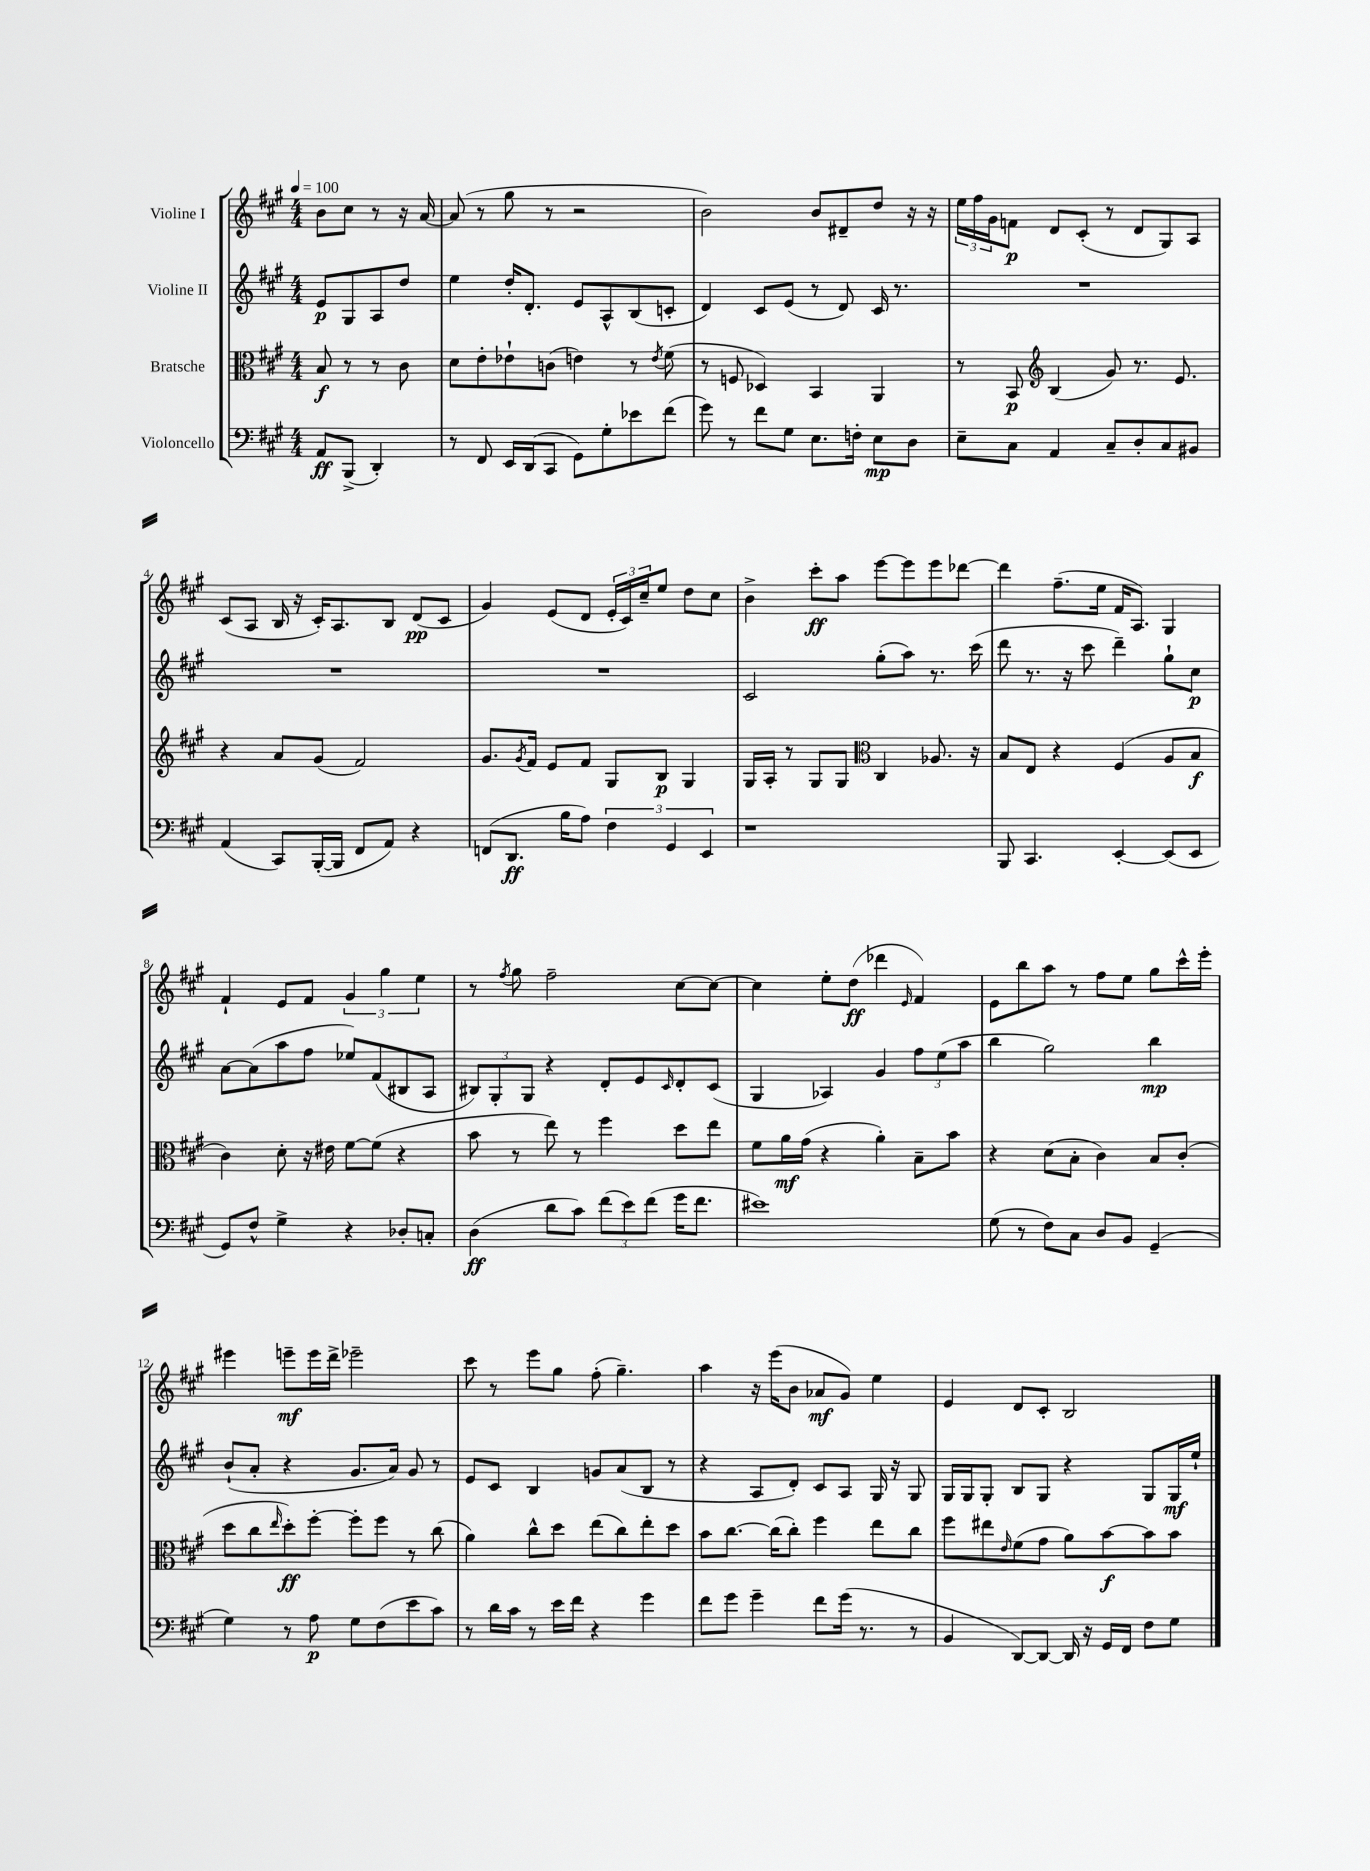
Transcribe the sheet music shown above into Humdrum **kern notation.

**kern	**dynam	**kern	**dynam	**kern	**dynam	**kern	**dynam
*part4	*part4	*part3	*part3	*part2	*part2	*part1	*part1
*staff4	*staff4	*staff3	*staff3	*staff2	*staff2	*staff1	*staff1
*I"Violoncello	*	*I"Bratsche	*	*I"Violine II	*	*I"Violine I	*
*clefF4	*	*clefC3	*	*clefG2	*	*clefG2	*
*k[f#c#g#]	*	*k[f#c#g#]	*	*k[f#c#g#]	*	*k[f#c#g#]	*
*M4/4	*	*M4/4	*	*M4/4	*	*M4/4	*
*MM100	*	*MM100	*	*MM100	*	*MM100	*
=	=	=	=	=	=	=	=
8AA/L	ff	8B/	f	8e/L	p	8b\L	.
(8BBB^/J	.	8r	.	8G#/	.	8cc#\J	.
4DD'/)	.	8r	.	8A/	.	8r	.
.	.	8c#\	.	8dd/J	.	16r	.
.	.	.	.	.	.	[16a/	.
=1	=1	=1	=1	=1	=1	=1	=1
8r	.	8d\L	.	4ee\	.	(8a/]	.
8FF#/	.	8e'\	.	.	.	8r	.
16EE/LL	.	8e-X`\	.	16dd'/KL	.	8gg#\	.
(16DD/J	.	.	.	8.d'/J	.	.	.
8CC#/J	.	(8cn\J	.	.	.	8r	.
8GG#\L)	.	4en\)	.	8e/L	.	2r	.
8G#'\	.	.	.	8A^^/	.	.	.
8e-X\	.	8r	.	(8B/	.	.	.
.	.	8qe/	.	.	.	.	.
(8f#\J	.	(8f#\	.	8cn'/J	.	.	.
=2	=2	=2	=2	=2	=2	=2	=2
8g#\)	.	8r	.	4d/)	.	2b\)	.
8r	.	8Fn/	.	.	.	.	.
8f#\L	.	4D-X/)	.	8c#/L	.	.	.
8G#\J	.	.	.	(8e/J	.	.	.
8.E\L	.	4BB/	.	8r	.	8b/L	.
.	.	.	.	8d/)	.	8d#X~/	.
16Fn'\Jk	.	.	.	.	.	.	.
8E\L	mp	4AA/	.	16c#/	.	8dd/J	.
.	.	.	.	8.r	.	.	.
8D\J	.	.	.	.	.	16r	.
.	.	.	.	.	.	16r	.
=3	=3	=3	=3	=3	=3	=3	=3
8E~\L	.	8r	.	1r	.	24ee\LL	.
.	.	.	.	.	.	24ff#\	.
.	.	.	.	.	.	24g#\J	.
8C#\J	.	8BB/	p	.	.	8fn\J	p
*	*	*clefG2	*	*	*	*	*
4AA/	.	(4B/	.	.	.	8d/L	.
.	.	.	.	.	.	(8c#'/J	.
8C#~/L	.	8g#/)	.	.	.	8r	.
8D'/	.	8.r	.	.	.	8d/L	.
8C#/	.	.	.	.	.	8G#/)	.
.	.	8.e/	.	.	.	.	.
8BB#X/J	.	.	.	.	.	8A/J	.
!!LO:LB:g=z
=4	=4	=4	=4	=4	=4	=4	=4
(4AA/	.	4r	.	1r	.	(8c#/L	.
.	.	.	.	.	.	8A/J	.
8CC#/L)	.	8a/L	.	.	.	16B/	.
.	.	.	.	.	.	16r	.
([16BBB'/L	.	(8g#/J	.	.	.	16c#'/KL)	.
16BBB/JJ]	.	.	.	.	.	8.A/	.
8FF#/L	.	2f#/)	.	.	.	.	.
8AA/J)	.	.	.	.	.	8B/J	.
4r	.	.	.	.	.	(8d/L	pp
.	.	.	.	.	.	8c#/J	.
=5	=5	=5	=5	=5	=5	=5	=5
(8FFn/L	.	8.g#/L	.	1r	.	4g#/)	.
8.DD/J	ff	.	.	.	.	.	.
.	.	8qg#/	.	.	.	.	.
.	.	16f#/Jk	.	.	.	.	.
.	.	8e/L	.	.	.	(8e/L	.
16B\KL	.	.	.	.	.	.	.
8A\J)	.	8f#/J	.	.	.	8d/J	.
6F#\	.	8G#/L	.	.	.	24e'/LL	.
.	.	.	.	.	.	24c#/)	.
.	.	.	.	.	.	24cc#~/J	.
.	.	8B/J	p	.	.	8ee/J	.
6GG#/	.	.	.	.	.	.	.
.	.	4G#/	.	.	.	8dd\L	.
6EE/	.	.	.	.	.	.	.
.	.	.	.	.	.	8cc#\J	.
=6	=6	=6	=6	=6	=6	=6	=6
1r	.	16G#/LL	.	2c#/	.	4b^\	.
.	.	16A'/JJ	.	.	.	.	.
.	.	8r	.	.	.	.	.
.	.	8G#/L	.	.	.	8ccc#'\L	ff
.	.	8G#/J	.	.	.	8aa\J	.
*	*	*clefC3	*	*	*	*	*
.	.	4C#/	.	(8gg#'\L	.	[8eee\L	.
.	.	.	.	8aa\J)	.	8eee\]	.
.	.	8.A-X/	.	8.r	.	8eee\	.
.	.	.	.	.	.	[8ddd-X\J	.
.	.	16r	.	(16ccc#\	.	.	.
=7	=7	=7	=7	=7	=7	=7	=7
8BBB/	.	8B/L	.	8ddd\	.	4ddd-\]	.
4.CC#/	.	8E/J	.	8.r	.	.	.
.	.	4r	.	.	.	(8.ff#~\L	.
.	.	.	.	16r	.	.	.
.	.	.	.	8ccc#\	.	.	.
.	.	.	.	.	.	16ee\Jk	.
[4EE'/	.	(4F#/	.	4ddd~\)	.	16f#/KL	.
.	.	.	.	.	.	8.A/J)	.
(8EE/L]	.	8A/L	.	8gg#`\L	.	4G#/	.
8EE/J	.	8B/J	f	8cc#\J	p	.	.
!!LO:LB:g=z
=8	=8	=8	=8	=8	=8	=8	=8
8GG#/L)	.	4c#\)	.	[8a\L	.	4f#`/	.
8F#^^/J	.	.	.	(8a\]	.	.	.
4G#^\	.	8d'\	.	8aa\	.	8e/L	.
.	.	16r	.	8ff#\J	.	8f#/J	.
.	.	16e#X\	.	.	.	.	.
4r	.	[8f#\L	.	8ee-X/L)	.	6g#/	.
.	.	(8f#\J]	.	(8f#/	.	.	.
.	.	.	.	.	.	6gg#\	.
8D-X'/L	.	4r	.	8B#X/	.	.	.
.	.	.	.	.	.	6ee\	.
8Cn'/J	.	.	.	8A/J	.	.	.
=9	=9	=9	=9	=9	=9	=9	=9
(4D\	ff	8b\	.	12B#X/L)	.	8r	.
.	.	.	.	12G#'/	.	.	.
.	.	.	.	.	.	8qff#/	.
.	.	8r	.	.	.	8gg#\	.
.	.	.	.	12G#/J	.	.	.
8d\L	.	8ee\)	.	4r	.	2ff#~\	.
8c#\J)	.	8r	.	.	.	.	.
(12f#\L	.	4ff#\	.	8d'/L	.	.	.
12e\)	.	.	.	.	.	.	.
.	.	.	.	8e/	.	.	.
(12f#\J	.	.	.	.	.	.	.
.	.	.	.	16qqc#/	.	.	.
16g#\KL	.	8dd\L	.	8d'/	.	[8cc#\L	.
8.f#\J	.	.	.	.	.	.	.
.	.	8ee\J	.	(8c#/J	.	8cc#\J_	.
=10	=10	=10	=10	=10	=10	=10	=10
1e#X)	.	8f#\L	.	4G#/	.	4cc#\]	.
.	.	16a\L	mf	.	.	.	.
.	.	(16g#\JJ	.	.	.	.	.
.	.	4r	.	4A-X/)	.	8ee'\L	.
.	.	.	.	.	.	(8dd\J	ff
.	.	4a'\)	.	4g#/	.	4ddd-X\	.
.	.	.	.	.	.	16qqe/	.
.	.	8B~\L	.	12ff#\L	.	4f#/)	.
.	.	.	.	(12ee\	.	.	.
.	.	8b\J	.	.	.	.	.
.	.	.	.	12aa\J	.	.	.
=11	=11	=11	=11	=11	=11	=11	=11
(8G#\	.	4r	.	4bb\	.	8e\L	.
8r	.	.	.	.	.	8bb\	.
8F#\L)	.	(8d\L	.	2gg#\)	.	8aa\J	.
8C#\J	.	8B'\J	.	.	.	8r	.
8D/L	.	4c#\)	.	.	.	8ff#\L	.
8BB/J	.	.	.	.	.	8ee\J	.
(4GG#~/	.	8B/L	.	4bb\	mp	8gg#\L	.
.	.	(8c#'/J	.	.	.	16ccc#^^\L	.
.	.	.	.	.	.	16eee'\JJ	.
!!LO:LB:g=z
=12	=12	=12	=12	=12	=12	=12	=12
4G#\)	.	8dd\L	.	(8b`/L	.	4eee#X\	.
.	.	8cc#\	.	8a'/J	.	.	.
.	.	16qqee/	.	.	.	.	.
8r	.	8dd'\)	ff	4r	.	8eeen~\L	mf
8A\	p	[8ff#'\J	.	.	.	16eee\L	.
.	.	.	.	.	.	16ddd^\JJ	.
8G#\L	.	8ff#'\L]	.	8.g#/L	.	2eee-X~\	.
(8F#\	.	8ff#\J	.	.	.	.	.
.	.	.	.	16a/Jk)	.	.	.
8e\	.	8r	.	8g#/	.	.	.
8c#\J)	.	(8cc#\	.	8r	.	.	.
=13	=13	=13	=13	=13	=13	=13	=13
8r	.	4a\)	.	8e/L	.	8ccc#\	.
16d\LL	.	.	.	8c#/J	.	8r	.
16c#\JJ	.	.	.	.	.	.	.
8r	.	8cc#^^\L	.	4B/	.	8eee\L	.
16e\LL	.	8dd\J	.	.	.	8gg#\J	.
16f#\JJ	.	.	.	.	.	.	.
4r	.	(8ee\L	.	8gn/L	.	(8ff#'\	.
.	.	8cc#\)	.	(8a/	.	4.gg#~\)	.
4g#\	.	8ee'\	.	8B/J	.	.	.
.	.	8dd\J	.	8r	.	.	.
=14	=14	=14	=14	=14	=14	=14	=14
8f#\L	.	8b\L	.	4r	.	4aa\	.
8g#\J	.	[8.cc#\J	.	.	.	.	.
4g#~\	.	.	.	8A/L	.	16r	.
.	.	(16cc#\KL]	.	.	.	(16eee\KL	.
.	.	8cc#'\J)	.	8d'/J)	.	8b\J	.
8f#\L	.	4ff#\	.	8c#/L	.	8a-X/L	mf
(16g#\Jk	.	.	.	8A/J	.	8g#/J)	.
8.r	.	.	.	.	.	.	.
.	.	8ee\L	.	16G#/	.	4ee\	.
.	.	.	.	16r	.	.	.
8r	.	8cc#\J	.	8G#/	.	.	.
=15	=15	=15	=15	=15	=15	=15	=15
4BB/	.	8ff#\L	.	16G#/LL	.	4e/	.
.	.	.	.	16G#/J	.	.	.
.	.	8ee#X\	.	8G#'/J	.	.	.
.	.	16qqe/	.	.	.	.	.
[8DD/L)	.	(8f#\	.	8B/L	.	8d/L	.
8DD/J_	.	8g#\J	.	8G#/J	.	8c#'/J	.
16DD/]	.	8a\L)	.	4r	.	2B/	.
16r	.	.	.	.	.	.	.
16GG#/LL	.	[8b\	f	.	.	.	.
16FF#/JJ	.	.	.	.	.	.	.
8F#\L	.	8b\]	.	8G#/L	.	.	.
8G#\J	.	8b\J	.	16G#/L	mf	.	.
.	.	.	.	16ee`/JJ	.	.	.
==	==	==	==	==	==	==	==
*-	*-	*-	*-	*-	*-	*-	*-
